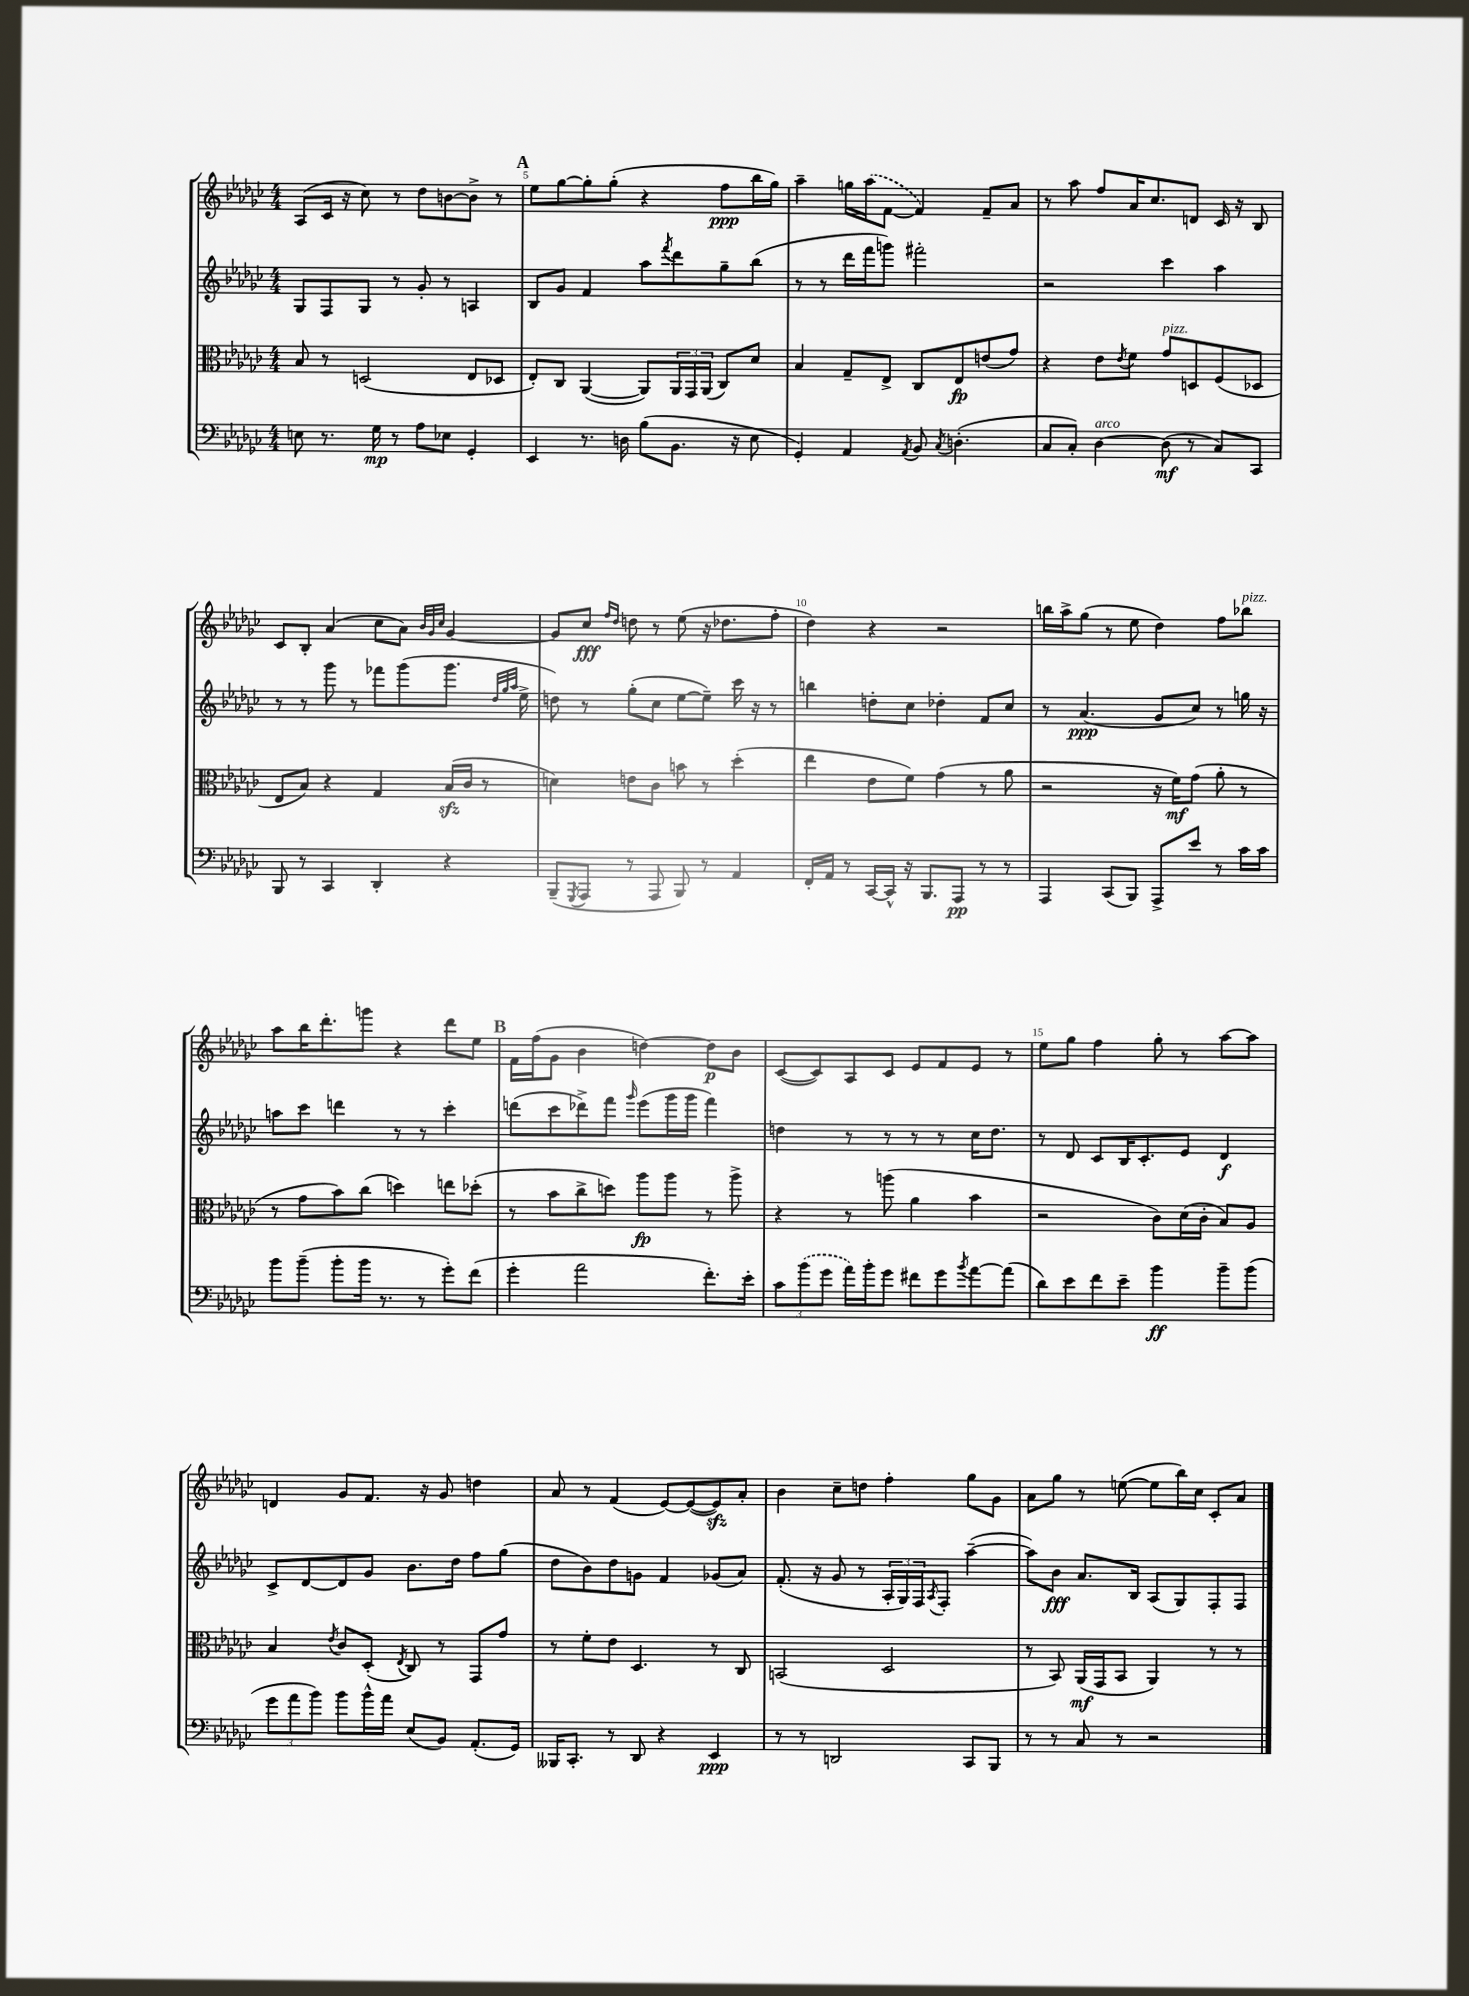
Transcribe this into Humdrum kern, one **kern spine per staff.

**kern	**dynam	**kern	**dynam	**kern	**dynam	**kern	**dynam
*part4	*part4	*part3	*part3	*part2	*part2	*part1	*part1
*staff4	*staff4	*staff3	*staff3	*staff2	*staff2	*staff1	*staff1
*clefF4	*	*clefC3	*	*clefG2	*	*clefG2	*
*k[b-e-a-d-g-c-]	*	*k[b-e-a-d-g-c-]	*	*k[b-e-a-d-g-c-]	*	*k[b-e-a-d-g-c-]	*
*M4/4	*	*M4/4	*	*M4/4	*	*M4/4	*
=4	=4	=4	=4	=4	=4	=4	=4
8En\	.	8B-/	.	8G-/L	.	(8A-/L	.
8.r	.	8r	.	8F/	.	16c-/Jk	.
.	.	.	.	.	.	16r	.
.	.	(2Dn/	.	8G-/J	.	8cc-\)	.
16G-\	mp	.	.	.	.	.	.
8r	.	.	.	8r	.	8r	.
8A-\L	.	.	.	8g-'/	.	8dd-\L	.
8E-X\J	.	.	.	8r	.	[8bn\	.
4GG-'/	.	8E-/L	.	4An/	.	8b^\J]	.
.	.	8D-X/J	.	.	.	8r	.
!!LO:REH:place=s1:t=A
=5	=5	=5	=5	=5	=5	=5	=5
4EE-/	.	8E-'/L)	.	8B-/L	.	8ee-\L	.
.	.	8C-/J	.	8g-/J	.	[8gg-\	.
8.r	.	([4AA-/	.	4f/	.	8gg-'\]	.
.	.	.	.	.	.	(8gg-'\J	.
16Dn\	.	.	.	.	.	.	.
(8B-\L	.	8AA-/L])	.	8aa-\L	.	4r	.
.	.	.	.	8qfff/	.	.	.
8.BB-\J	.	24AA-/L	.	8ddd-\	.	.	.
.	.	24GG-/	.	.	.	.	.
.	.	(24AA-/JJ	.	.	.	.	.
.	.	8C-/L)	.	8gg-~\	.	8ff\L	ppp
16r	.	.	.	.	.	.	.
8E-\	.	8d-/J	.	(8bb-\J	.	16bb-\L	.
.	.	.	.	.	.	16gg-\JJ)	.
=6	=6	=6	=6	=6	=6	=6	=6
4GG-'/)	.	4B-/	.	8r	.	4aa-~\	.
.	.	.	.	8r	.	.	.
4AA-/	.	8G-~/L	.	16ddd-\LL	.	16ggn\LL	.
.	.	.	.	16fff\J	.	(16aa-\J	.
.	.	8E-^/J	.	8gggn\J)	.	[8f\J	.
8qAA-/	.	.	.	.	.	.	.
8BB-/	.	8C-/L	.	2fff#X'\	.	4f/])	.
8qC-/	.	.	.	.	.	.	.
(4.Dn'\	.	8E-/	fp	.	.	.	.
.	.	(8en/	.	.	.	8f~/L	.
.	.	8g-/J)	.	.	.	8a-/J	.
=7	=7	=7	=7	=7	=7	=7	=7
8C-/L	.	4r	.	2r	.	8r	.
8C-'/J)	.	.	.	.	.	8aa-\	.
!LO:TX:a:i:t=arco	!	!	!	!	!	!	!
[4D-\	.	8e-\L	.	.	.	8ff/L	.
.	.	8qe-/	.	.	.	.	.
.	.	8f\J	.	.	.	16a-/K	.
.	.	.	.	.	.	8.cc-/	.
!	!	!LO:TX:a:i:t=pizz.	!	!	!	!	!
(8D-\]	mf	8g-/L	.	4ccc-\	.	.	.
8r	.	8Dn/	.	.	.	8dn/J	.
8C-/L)	.	(8F/	.	4aa-\	.	16c-/	.
.	.	.	.	.	.	16r	.
8CC-/J	.	8D-X/J	.	.	.	8B-/	.
!!LO:LB:g=z
=8	=8	=8	=8	=8	=8	=8	=8
8BBB-/	.	8E-/L	.	8r	.	8c-/L	.
8r	.	8B-/J)	.	8r	.	8B-'/J	.
4CC-/	.	4r	.	8ggg-\	.	(4a-/	.
.	.	.	.	8r	.	.	.
4DD-'/	.	4G-/	.	8fff-X\L	.	8cc-\L	.
.	.	.	.	(8ggg-\	.	8a-\J)	.
.	.	.	.	.	.	32qqb-/LLL	.
.	.	.	.	.	.	32qqg-/	.
.	.	.	.	.	.	32qqcc-/JJJ	.
4r	.	(16B-zz/LL	.	8.ggg-\J	.	[4g-/	.
.	.	16c-/JJ	.	.	.	.	.
.	.	8r	.	.	.	.	.
.	.	.	.	32qqdd-/LLL	.	.	.
.	.	.	.	32qqgg-/	.	.	.
.	.	.	.	32qqaa-/JJJ	.	.	.
.	.	.	.	16ee-^\	.	.	.
=9	=9	=9	=9	=9	=9	=9	=9
(8BBB-~/L	.	4dn\)	.	8ddn\)	.	8g-/L]	.
8qGGG-/	.	.	.	.	.	.	.
8AAA-/J	.	.	.	8r	.	8cc-/J	fff
.	.	.	.	.	.	16qqff/LL	.
.	.	.	.	.	.	16qqdd-/JJ	.
8r	.	8en\L	.	(8gg-'\L	.	8ddn\	.
8AAA-/	.	8c-\J	.	8cc-\J	.	8r	.
8BBB-/)	.	8bn\	.	[8ee-\L	.	(8ee-\	.
8r	.	8r	.	8ee-~\J])	.	16r	.
.	.	.	.	.	.	8.dd-X\L	.
4AA-/	.	(4dd-'\	.	16ccc-\	.	.	.
.	.	.	.	16r	.	.	.
.	.	.	.	8r	.	8ff'\J	.
=10	=10	=10	=10	=10	=10	=10	=10
16FF'/LL	.	4ee-\	.	4bbn\	.	4dd-\)	.
16AA-/JJ	.	.	.	.	.	.	.
8r	.	.	.	.	.	.	.
[16CC-/LL	.	8e-\L	.	8ddn'\L	.	4r	.
16CC-^^/JJ]	.	.	.	.	.	.	.
16r	.	8f\J)	.	8cc-\J	.	.	.
8.BBB-/L	.	.	.	.	.	.	.
.	.	(4g-\	.	4dd-X'\	.	2r	.
8AAA-/J	pp	.	.	.	.	.	.
8r	.	8r	.	8f/L	.	.	.
8r	.	8a-\	.	8cc-/J	.	.	.
=11	=11	=11	=11	=11	=11	=11	=11
4AAA-/	.	2r	.	8r	.	16bbn\LL	.
.	.	.	.	.	.	16aa-^\J	.
.	.	.	.	(4.a-/	ppp	(8gg-\J	.
(8CC-/L	.	.	.	.	.	8r	.
8BBB-/J)	.	.	.	.	.	8ee-\	.
8AAA-^/L	.	16r	.	8g-/L	.	4dd-\)	.
.	.	16f\KL)	mf	.	.	.	.
8e-/J	.	(8g-\J	.	8cc-/J)	.	.	.
8r	.	8a-'\	.	8r	.	8ff\L	.
!	!	!	!	!	!	!LO:TX:a:i:t=pizz.	!
16c-\LL	.	8r	.	16ggn\	.	8bb-X\J	.
16c-\JJ	.	.	.	16r	.	.	.
!!LO:LB:g=z
=12	=12	=12	=12	=12	=12	=12	=12
8b-\L	.	8r	.	8aan\L	.	8aa-\L	.
(8b-~\J	.	8g-\L	.	8ccc-\J	.	16bb-\K	.
.	.	.	.	.	.	8.ddd-'\	.
8b-'\L	.	8b-\)	.	4dddn\	.	.	.
16b-\Jk	.	(8cc-\J	.	.	.	8gggn\J	.
8.r	.	.	.	.	.	.	.
.	.	4ddn\)	.	8r	.	4r	.
8r	.	.	.	8r	.	.	.
8g-'\L)	.	8een\L	.	4ccc-'\	.	8ddd-\L	.
(8f\J	.	(8dd-X'\J	.	.	.	8ee-\J	.
!!LO:REH:place=s1:t=B
=13	=13	=13	=13	=13	=13	=13	=13
4g-'\	.	8r	.	(8dddn\L	.	16f\LL	.
.	.	.	.	.	.	(16ff\J	.
.	.	8b-\L	.	8ccc-\	.	8g-\J	.
2a-\	.	8cc-^\	.	8ddd-X^\)	.	4b-\	.
.	.	8ddn\J)	.	8fff\J	.	.	.
.	.	.	.	16qqggg-/	.	.	.
.	.	8aa-\L	fp	(8eee-\L	.	[4ddn\)	.
.	.	8aa-\J	.	16ggg-\L	.	.	.
.	.	.	.	16ggg-\JJ	.	.	.
8.f'\L)	.	8r	.	4fff\)	.	8dd\L]	p
.	.	8aa-^\	.	.	.	8b-\J	.
16e-'\Jk	.	.	.	.	.	.	.
=14	=14	=14	=14	=14	=14	=14	=14
12c-\L	.	4r	.	4ddn\	.	([8c-/L	.
(12b-\	.	.	.	.	.	.	.
.	.	.	.	.	.	8c-/])	.
12g-\J	.	.	.	.	.	.	.
16a-\LL)	.	8r	.	8r	.	8A-/	.
16b-'\J	.	.	.	.	.	.	.
8g-\J	.	(8aan\	.	8r	.	8c-/J	.
8f#X\L	.	4a-\	.	8r	.	8e-/L	.
8g-\	.	.	.	8r	.	8f/	.
8qb-/	.	.	.	.	.	.	.
[8a-\	.	4b-\	.	16cc-\KL	.	8e-/J	.
.	.	.	.	8.dd\J	.	.	.
(8a-\J]	.	.	.	.	.	8r	.
=15	=15	=15	=15	=15	=15	=15	=15
8d-\L)	.	2r	.	8r	.	8ee-\L	.
8e-\	.	.	.	8d-/	.	8gg-\J	.
8f\	.	.	.	8c-/L	.	4ff\	.
8e-~\J	.	.	.	16B-/K	.	.	.
.	.	.	.	8.c-'/	.	.	.
4b-\	ff	8c-\L)	.	.	.	8gg-'\	.
.	.	(16d-\L	.	8e-/J	.	8r	.
.	.	16c-'\JJ	.	.	.	.	.
8b-~\L	.	8B-/L)	.	4d-/	f	[8aa-\L	.
(8b-\J	.	8A-/J	.	.	.	8aa-\J]	.
!!LO:LB:g=z
=16	=16	=16	=16	=16	=16	=16	=16
12g-\L	.	4B-/	.	8c-^/L	.	4dn/	.
12a-\	.	.	.	.	.	.	.
.	.	.	.	[8d-/	.	.	.
12b-\J)	.	.	.	.	.	.	.
.	.	8qe-/	.	.	.	.	.
8b-\L	.	8c-/L	.	8d-/]	.	8g-/L	.
16b-^^\L	.	(8D-'/J	.	8g-/J	.	8.f/J	.
16a-\JJ	.	.	.	.	.	.	.
.	.	8qE-/	.	.	.	.	.
(8E-/L	.	8C-/)	.	8.b-\L	.	.	.
.	.	.	.	.	.	16r	.
8BB-/J)	.	8r	.	.	.	8g-/	.
.	.	.	.	16dd-\Jk	.	.	.
(8.AA-'/L	.	8GG-/L	.	8ff\L	.	4ddn\	.
.	.	8g-/J	.	(8gg-\J	.	.	.
16GG-/Jk)	.	.	.	.	.	.	.
=17	=17	=17	=17	=17	=17	=17	=17
16BBB--X/KL	.	8r	.	8dd-\L	.	8a-/	.
8.CC-'/J	.	.	.	.	.	.	.
.	.	8f'\L	.	8b-\)	.	8r	.
8r	.	8e-\J	.	8dd-\	.	(4f/	.
8DD-/	.	4.D-/	.	8gn\J	.	.	.
4r	.	.	.	4f/	.	[8e-/L)	.
.	.	.	.	.	.	(8e-/_	.
4EE-/	ppp	8r	.	(8g-X/L	.	8e-zz/])	.
.	.	8C-/	.	8a-/J)	.	8a-'/J	.
=18	=18	=18	=18	=18	=18	=18	=18
8r	.	(2BBn/	.	(8.f'/	.	4b-\	.
8r	.	.	.	.	.	.	.
.	.	.	.	16r	.	.	.
2DDn/	.	.	.	8g-/	.	8cc-~\L	.
.	.	.	.	8r	.	8ddn\J	.
.	.	2D-/	.	24A-'/LL	.	4ff'\	.
.	.	.	.	24G-/)	.	.	.
.	.	.	.	24F/J	.	.	.
.	.	.	.	8qA-/	.	.	.
.	.	.	.	8F'/J	.	.	.
8CC-/L	.	.	.	([4aa-~\	.	8gg-\L	.
8BBB-/J	.	.	.	.	.	8g-\J	.
=19	=19	=19	=19	=19	=19	=19	=19
8r	.	8r	.	8aa-\L])	.	8a-\L	.
8r	.	8BB-/)	.	8b-\J	fff	8gg-\J	.
8C-/	.	(16AA-/LL	mf	8.a-/L	.	8r	.
.	.	16GG-/J	.	.	.	.	.
8r	.	8BB-/J	.	.	.	([8een\	.
.	.	.	.	16B-/Jk	.	.	.
2r	.	4AA-/)	.	(8A-/L	.	8ee\L]	.
.	.	.	.	8G-/)	.	16bb-\L)	.
.	.	.	.	.	.	16cc-\JJ	.
.	.	8r	.	8F'/	.	8c-'/L	.
.	.	8r	.	8F/J	.	8a-/J	.
==	==	==	==	==	==	==	==
*-	*-	*-	*-	*-	*-	*-	*-
